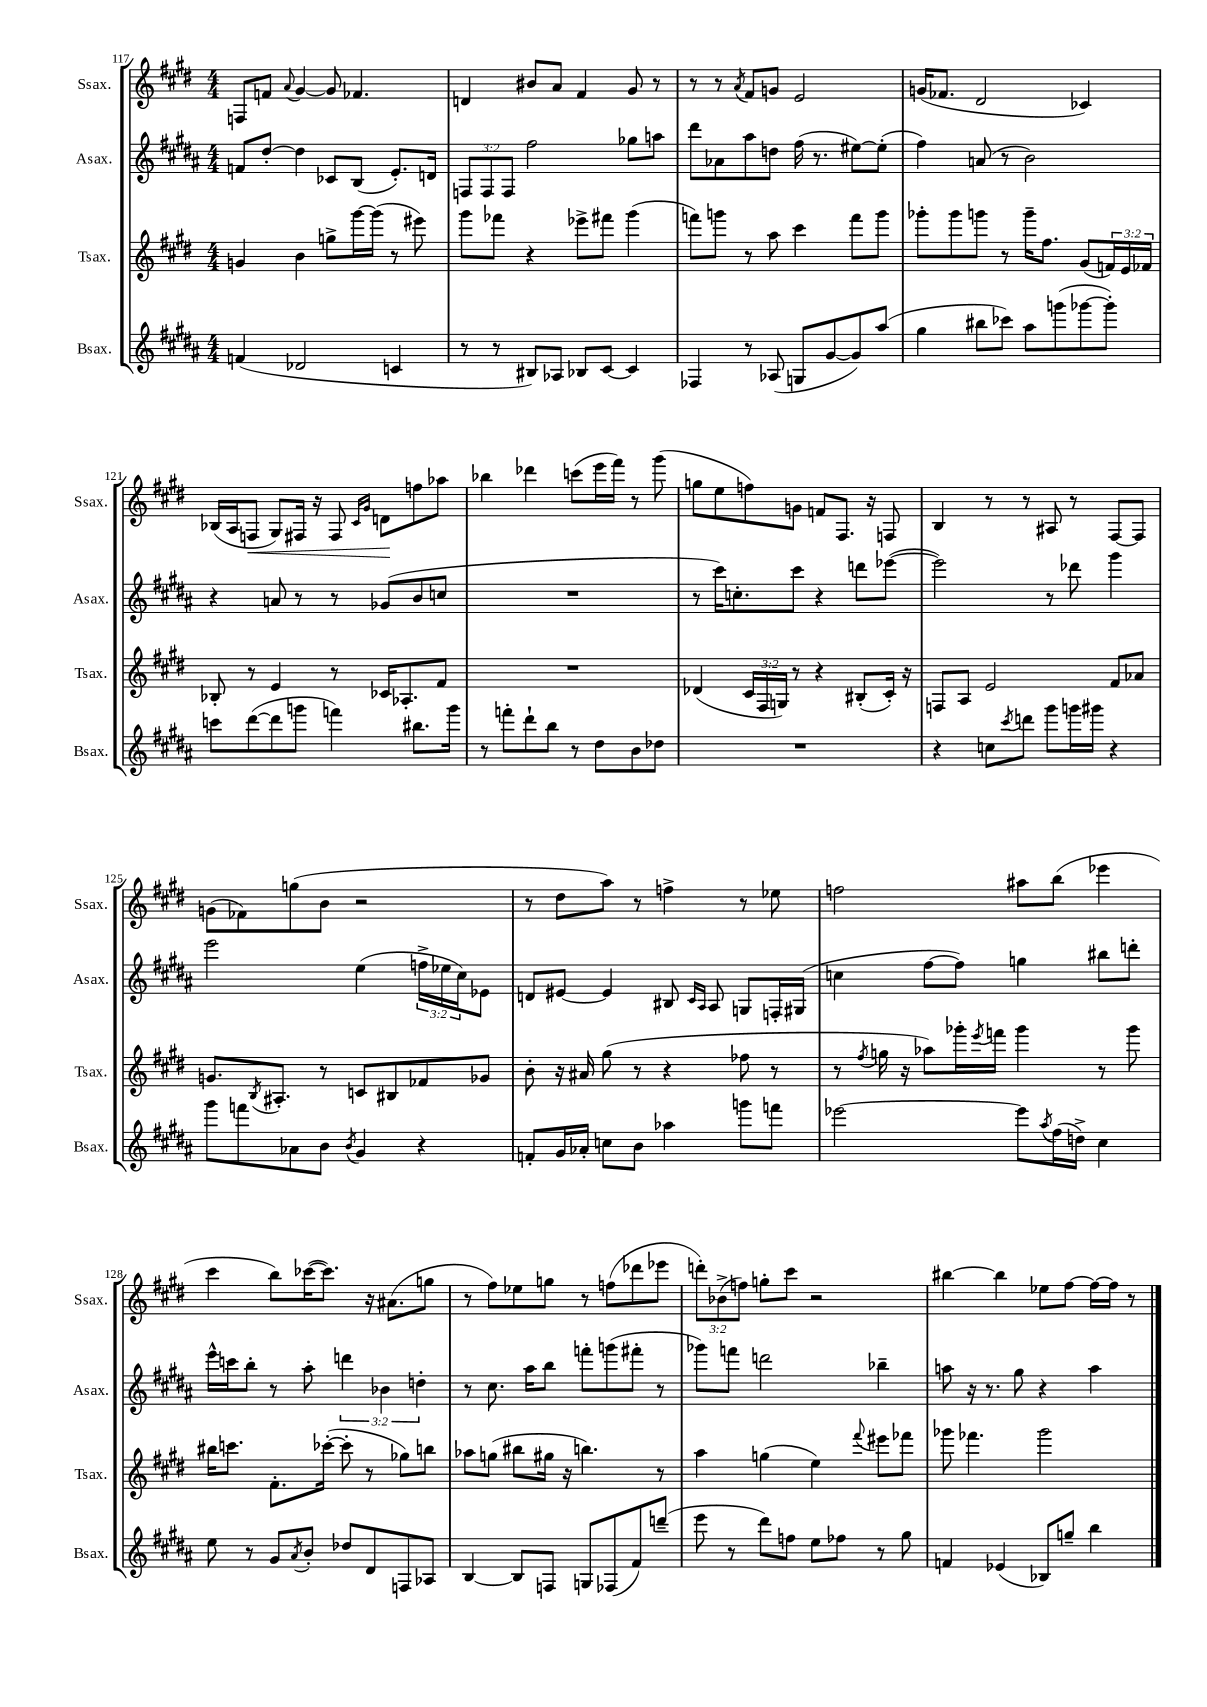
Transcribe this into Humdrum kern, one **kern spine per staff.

**kern	**kern	**kern	**kern	**dynam
*part4	*part3	*part2	*part1	*part1
*staff4	*staff3	*staff2	*staff1	*staff1
*I"Bsax.	*I"Tsax.	*I"Asax.	*I"Ssax.	*
*I'Bsax.	*I'Tsax.	*I'Asax.	*I'Ssax.	*
*clefG2	*clefG2	*clefG2	*clefG2	*
*k[f#c#g#d#a#]	*k[f#c#g#d#]	*k[f#c#g#d#a#]	*k[f#c#g#d#]	*
*M4/4	*M4/4	*M4/4	*M4/4	*
=117	=117	=117	=117	=117
(4fn/	4gn/	8fn/L	8Fn/L	.
.	.	[8dd#'/J	8fn/J	.
.	.	.	8qqa/	.
2d-X/	4b\	4dd#\]	[4g#/	.
.	8ggn^\L	8c-X/L	8g#/]	.
.	[16ggg#\L	(8B/J	4.f-X/	.
.	(16ggg#\JJ]	.	.	.
4cn/	8r	8.e'/L)	.	.
.	8eee#X\)	.	.	.
.	.	16dn/Jk	.	.
=118	=118	=118	=118	=118
8r	8ggg#\L	12Fn/L	4dn/	.
.	.	12F/	.	.
8r	8fff-X\J	.	.	.
.	.	12F/J	.	.
8B#X/L)	4r	2ff#\	8b#X/L	.
8A-X/J	.	.	8a/J	.
8B-X/L	8eee-X^\L	.	4f#/	.
[8c#/J	8fff#X\J	.	.	.
4c#/]	(4ggg#\	8gg-X\L	8g#/	.
.	.	8aan\J	8r	.
=119	=119	=119	=119	=119
4F-X/	8fffn\L)	8ddd#\L	8r	.
.	8gggn\J	8a-X\	8r	.
.	.	.	8qa/	.
8r	8r	8aa#\	8f#/L	.
(8A-X/	8aa\	8ddn\J	8gn/J	.
8Gn/L	4ccc#\	(16ff#\	2e/	.
.	.	8.r	.	.
[8g#/	.	.	.	.
8g#/])	8fff\L	[8ee#X\L)	.	.
(8aa#/J	8ggg\J	(8ee#'\J]	.	.
=120	=120	=120	=120	=120
4gg#\	8ggg-X'\L	4ff#\)	(16gn/KL	.
.	.	.	8.f-X/J	.
.	8ggg-\	.	.	.
8bb#X\L	8gggn\J	(8an/	2d#/	.
8ccc-X\J)	8r	8r	.	.
8aa#\L	16ggg~\KL	2b\)	.	.
.	8.ff#\J	.	.	.
(8gggn\	.	.	.	.
[8ggg-X\	(8g#/L	.	4c-X/)	.
8ggg-'\J])	24fn/L)	.	.	.
.	24e/	.	.	.
.	24f-X/JJ	.	.	.
!!LO:LB:g=z
=121	=121	=121	=121	=121
8cccn\L	8B-X'/	4r	(16B-X/LL	.
.	.	.	16A/J	.
!	!	!	!	!LO:HP:b
([8ddd#\	8r	.	8Fn/J	<
8ddd#\]	4e/	8an/	8G#/L)	.
8gggn\J	.	8r	16F#X/Jk	.
.	.	.	16r	.
4fffn\)	8r	8r	8F#/	.
.	.	.	16qqc#/LL	.
.	.	.	16qqg#/JJ	.
.	16c-X/KL	(8g-X/L	8dn\L	.
.	8.A-X'/	.	.	.
8.bb#X\L	.	8b/	8ffn\	[
.	8f#/J	8ccn/J	8aa-X\J	.
16ggg\Jk	.	.	.	.
=122	=122	=122	=122	=122
8r	1r	1r	4bb-X\	.
8fffn'\L	.	.	.	.
8ddd#`\	.	.	4ddd-X\	.
8bb\J	.	.	.	.
8r	.	.	(8cccn\L	.
8dd#\L	.	.	16eee\L	.
.	.	.	16fff#\JJ)	.
8b\	.	.	8r	.
8dd-X\J	.	.	(8ggg#\	.
=123	=123	=123	=123	=123
1r	(4d-X/	8r	8ggn\L	.
.	.	16ccc#\KL)	8ee\	.
.	.	8.ccn'\	.	.
.	24c#/LL	.	8ffn\)	.
.	24F#/	.	.	.
.	24Gn/JJ)	.	.	.
.	8r	8ccc#\J	8gn\J	.
.	4r	4r	8fn/L	.
.	.	.	8.F#/J	.
.	(8B#X'/L	8dddn\L	.	.
.	.	.	16r	.
.	16c#'/Jk)	([8eee-X\J	8Fn/	.
.	16r	.	.	.
=124	=124	=124	=124	=124
4r	8Fn/L	2eee-\])	4B/	.
.	8A/J	.	.	.
8ccn\L	2e/	.	8r	.
8qccc#/	.	.	.	.
8dddn\J	.	.	8r	.
8ggg#\L	.	8r	8A#X/	.
16gggn\L	.	8ddd-X\	8r	.
16ggg#X\JJ	.	.	.	.
4r	8f#/L	4ggg#\	[8F#/L	.
.	8a-X/J	.	8F#/J]	.
!!LO:LB:g=z
=125	=125	=125	=125	=125
8ggg#\L	8.gn/L	2eee\	(8gn\L	.
8fffn\	.	.	8f-X\)	.
.	8qB/	.	.	.
.	8.A#X'/J	.	.	.
8a-X\	.	.	(8ggn\	.
8b\J	8r	.	8b\J	.
8qb/	.	.	.	.
4g#/	8cn/L	(4ee\	2r	.
.	8B#X/	.	.	.
4r	8f-X/	24ffn^\LL	.	.
.	.	24ee-X\	.	.
.	.	24cc#\J)	.	.
.	8g-X/J	8e-X\J	.	.
=126	=126	=126	=126	=126
8fn'/L	8b'\	8dn/L	8r	.
16g#/L	16r	[8e#X/J	8dd#\L	.
16a-X'/JJ	16a#X/	.	.	.
8ccn\L	(8gg#\	4e#/]	8aa\J)	.
8b\J	8r	.	8r	.
4aa-X\	4r	8B#X/	4ffn^\	.
.	.	16qqc#/LL	.	.
.	.	16qqA#/JJ	.	.
.	.	8A#/	.	.
8gggn\L	8ff-X\	8Gn/L	8r	.
8fffn\J	8r	16Fn'/L	8ee-X\	.
.	.	(16G#X/JJ	.	.
=127	=127	=127	=127	=127
[2eee-X\	8r	4ccn\	2ffn\	.
.	8qff#/	.	.	.
.	16ggn\	.	.	.
.	16r	.	.	.
.	8aa-X\L)	[8ff#\L	.	.
.	16ggg-X'\L	8ff#\J])	.	.
.	8qeee/	.	.	.
.	16fffn\JJ	.	.	.
8eee-\L]	4ggg-\	4ggn\	8aa#X\L	.
8qaa#/	.	.	.	.
(16ff#\L	.	.	(8bb\J	.
16ddn^\JJ)	.	.	.	.
4cc#\	8r	8bb#X\L	4eee-X\	.
.	8ggg-\	8dddn'\J	.	.
!!LO:LB:g=z
=128	=128	=128	=128	=128
8ee\	16bb#X\KL	16eee^^\LL	4ccc#\	.
.	8.cccn\J	16cccn\J	.	.
8r	.	8bb'\J	.	.
8g#/L	8.f#'\L	8r	8bb\L)	.
8qa#/	.	.	.	.
8b'/J	.	8aa#'\	([16ccc-X\K	.
.	([16ccc-X'\Jk	.	8.ccc-\J])	.
8dd-X/L	8ccc-'\]	6dddn\	.	.
8d#/	8r	.	16r	.
.	.	6b-X\	.	.
.	.	.	(8.a#X\L	.
8Fn/	8gg-X\L)	.	.	.
.	.	6ddn'\	.	.
8A-X/J	8bbn\J	.	8ggn\J	.
=129	=129	=129	=129	=129
[4B/	8aa-X\L	8r	8r	.
.	(8ggn\J	8.cc#\	8ff#\L)	.
8B/L]	8bb#X\L	.	8ee-X\	.
.	.	16aa#\KL	.	.
8Fn/J	16gg#X\Jk	8bb\J	8ggn\J	.
.	16r	.	.	.
8Gn/L	4.bbn\)	8fffn'\L	8r	.
(8F-X/	.	(8gggn\	(8ffn\L	.
8f#/)	.	8fff#X'\J	8ddd-X\	.
(8dddn~/J	8r	8r	8eee-X\J	.
=130	=130	=130	=130	=130
8eee\	4aa\	8ggg-X\L)	12dddn'\L)	.
.	.	.	(12b-X^\	.
8r	.	8fffn\J	.	.
.	.	.	12ffn\J)	.
8ddd#\L)	(4ggn\	2dddn\	8ggn'\L	.
8ffn\J	.	.	8ccc#\J	.
8ee\L	4ee\)	.	2r	.
8ff-X\J	.	.	.	.
.	8qqfff#/	.	.	.
8r	8eee#X\L	4bb-X~\	.	.
8gg#\	8fff-X\J	.	.	.
=131	=131	=131	=131	=131
4fn/	8ggg-X\	8aan\	[4bb#X\	.
.	4.fff-X\	16r	.	.
.	.	8.r	.	.
(4e-X/	.	.	4bb#\]	.
.	.	8gg#\	.	.
8B-X/L)	2ggg-\	4r	8ee-X\L	.
8ggn~/J	.	.	[8ff#\J	.
4bb\	.	4aa\	16ff#\LL_	.
.	.	.	16ff#\JJ]	.
.	.	.	8r	.
==	==	==	==	==
*-	*-	*-	*-	*-
